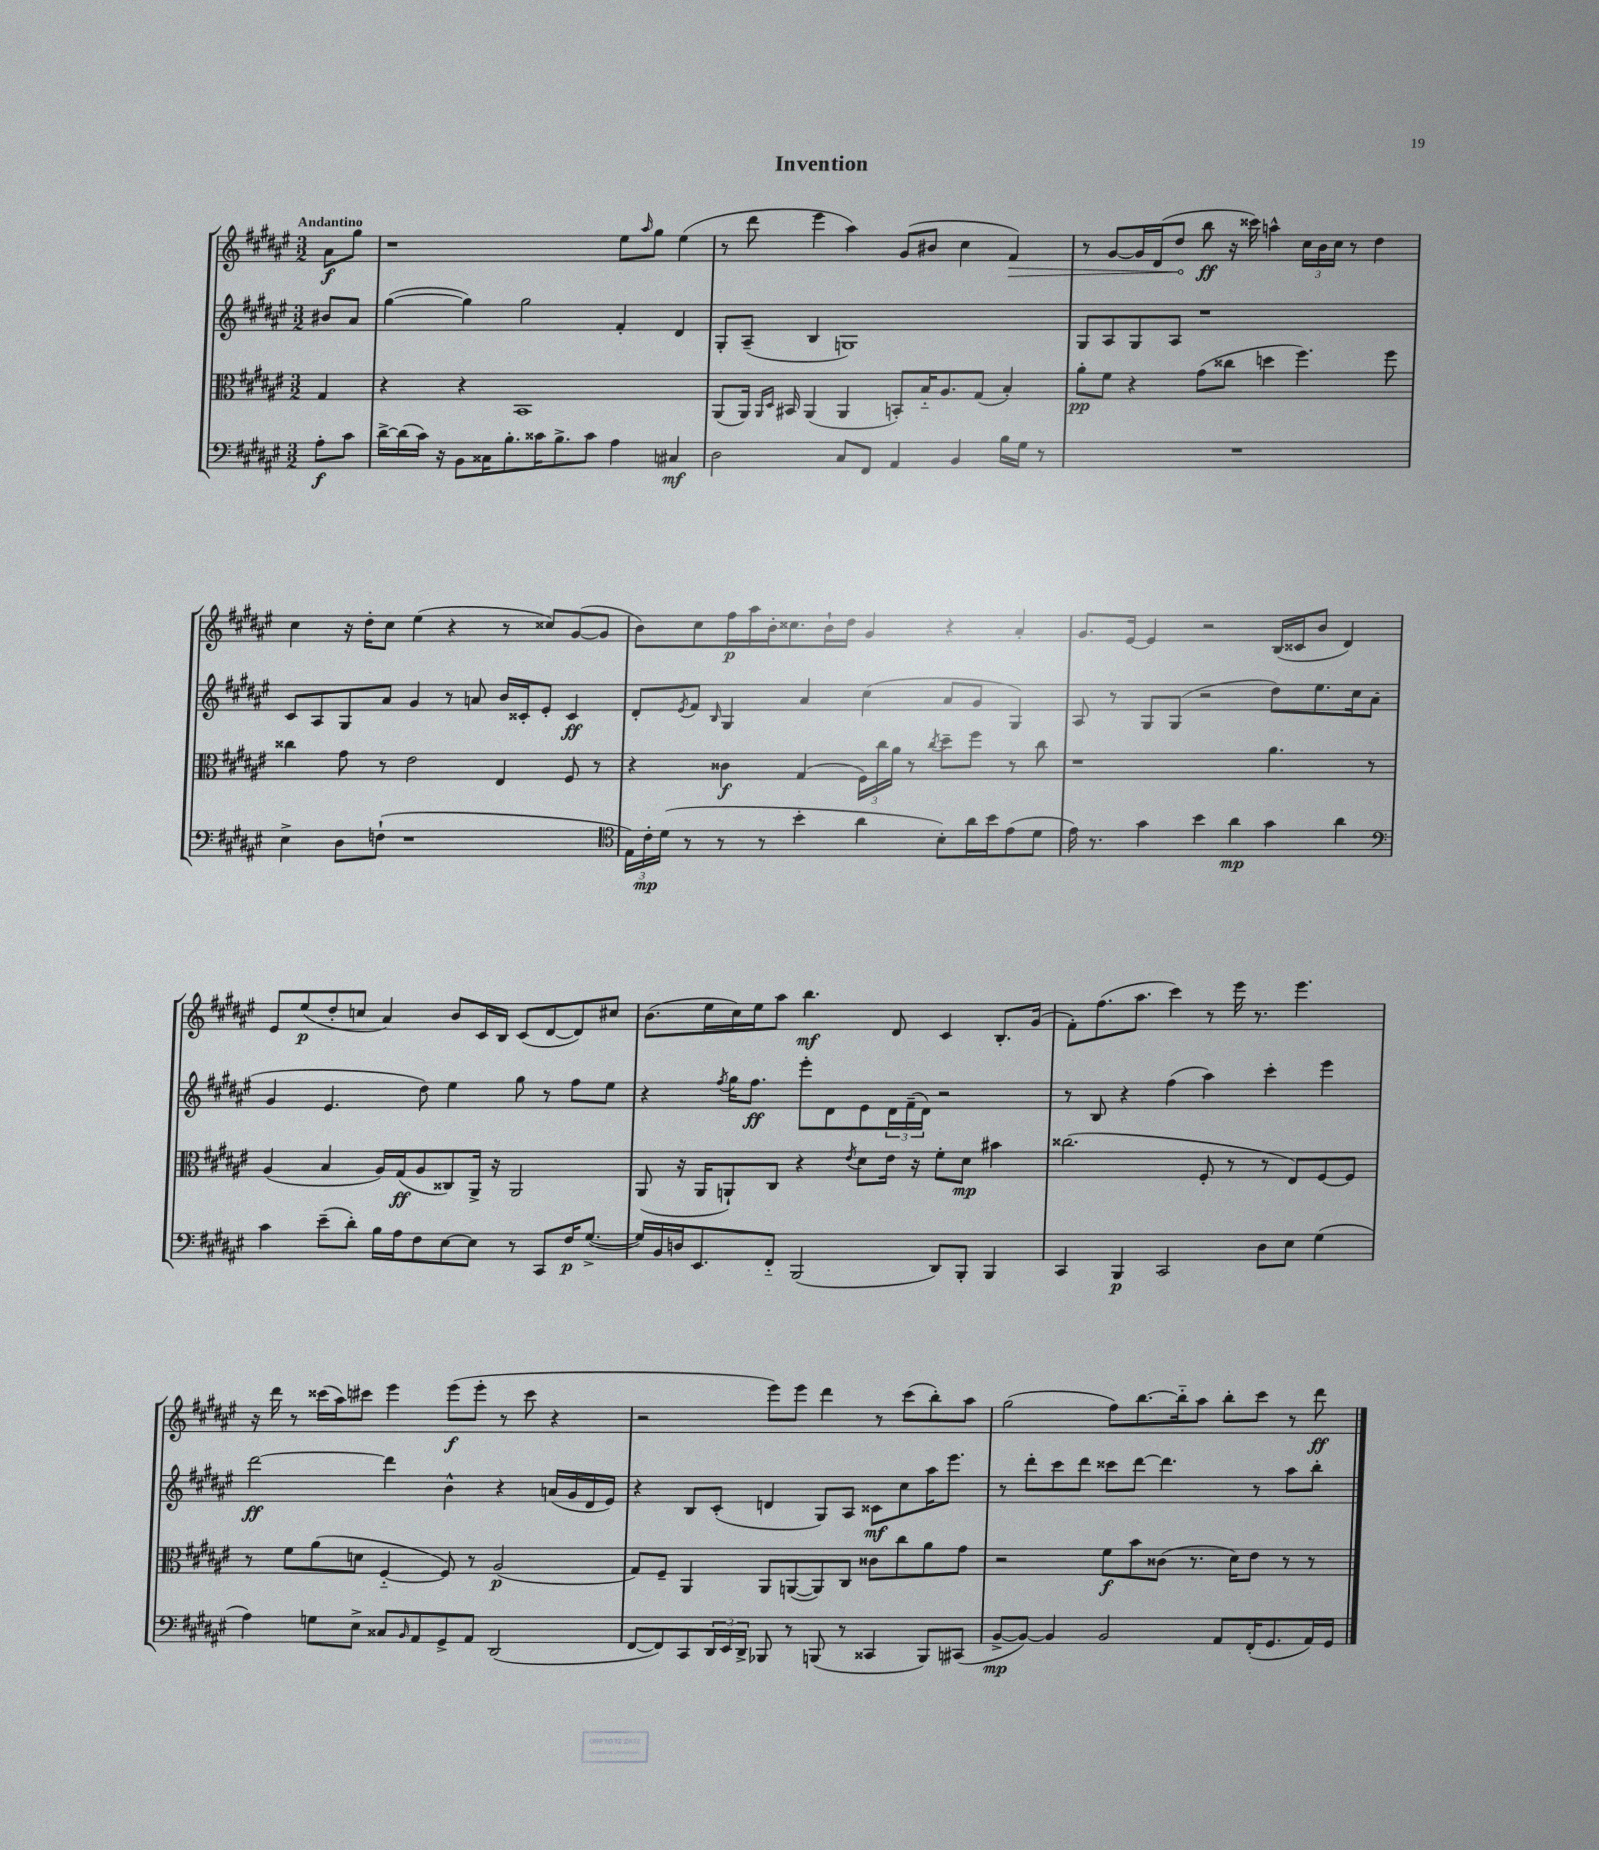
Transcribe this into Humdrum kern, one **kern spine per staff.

**kern	**kern	**kern	**kern
*staff4	*staff3	*staff2	*staff1
*clefF4	*clefC3	*clefG2	*clefG2
*k[f#c#g#d#a#e#]	*k[f#c#g#d#a#e#]	*k[f#c#g#d#a#e#]	*k[f#c#g#d#a#e#]
*M3/2	*M3/2	*M3/2	*M3/2
8A#'	4G#	8b#	8a#
8c#	.	8a#	8gg#
=	=	=	=
[16d#^	4r	([4gg#	1r
(16d#]	.	.	.
16c#)	.	.	.
16r	.	.	.
8BB	4r	4gg#])	.
16C##	.	.	.
8.B'	.	.	.
.	1BB	2gg#	.
16c##	.	.	.
8.B^	.	.	.
8c##	.	.	.
4A#	.	4f#'	8ee#
.	.	.	16qqaa#
.	.	.	8gg#
4C#	.	4d#	(4ee#
=	=	=	=
2D#	(8AA#	8G#'	8r
.	16AA#)	(8A#~	8ddd#
.	16qqAA#	.	.
.	16qqD#	.	.
.	16BB#	.	.
.	(4AA#	4B	4eee#
8C#	4AA#	1G)	4aa#)
8FF#	.	.	.
4AA#	8BB')	.	(8g#
.	16B'~	.	8b#
.	8.A#	.	.
4BB	.	.	4cc#
.	(8G#	.	.
16B	4B')	.	4f#)
16G#	.	.	.
8r	.	.	.
=	=	=	=
1.r	8a#'	8G#	8r
.	8f#	8A#	[8g#
.	4r	8G#	16g#]
.	.	.	(16d#
.	.	8A#	8dd#
.	(8g#	1r	8bb
.	8cc##	.	16r
.	.	.	16ccc##)
.	4dd	.	4aa^^
.	4.ff#)	.	24cc#
.	.	.	24b
.	.	.	24cc#
.	.	.	8r
.	.	.	4dd#
.	8ff#	.	.
=	=	=	=
4E#^	4cc##	8c#	4cc#
.	.	8A#	.
8D#	8g#	8G#	16r
.	.	.	16dd#'
(8F`	8r	8a#	8cc#
1r	2e#	4g#	(4ee#
.	.	8r	4r
.	.	8a	.
.	4E#	16b	8r
.	.	16c##'	.
.	.	8e#'	8cc##)
.	8F#	4c##	([8g#
.	8r	.	8g#]
=	=	=	=
*clefC4	*	*	*
24E#)	4r	8d#'	8b)
24c#'	.	.	.
(24d#	.	.	.
.	.	8qe#	.
8r	.	8f#	8cc#
.	.	16qqB	.
8r	4c##	4G#	16ff#
.	.	.	16aa#
8r	.	.	16b'
.	.	.	8.cc##
4b'	(4G#	4a#	.
.	.	.	16b`
.	.	.	16dd#
4a#	24F#)	(4cc#	4g#
.	24cc#	.	.
.	24a#	.	.
.	8r	.	.
.	8qcc#	.	.
8B')	8dd#~	8a#	4r
16a#	8ff#	8g#	.
16b	.	.	.
(8e#	8r	4G#)	4a#'
8d#	8cc#	.	.
=	=	=	=
16e#)	1r	8A#	8.g#
8.r	.	.	.
.	.	8r	.
.	.	.	[16e#
4g#	.	8G#	4e#]
.	.	(8G#	.
4b	.	2r	2r
4a#	.	.	.
4g#	4.a#	8dd#)	(16B
.	.	.	16c##
.	.	8.ee#	8b
4a#	.	.	4d#)
.	.	16cc#	.
.	8r	(8a#	.
=	=	=	=
*clefF4	*	*	*
4c#	(4A#	4g#	8e#
.	.	.	(8ee#
(8e#~	4B	4.e#	8dd#'
8d#')	.	.	8cc
16B	16A#)	.	4a#)
16A#	(16G#	.	.
8F#	8A#	8dd#)	.
[8E#	8C##)	4ee#	8b
8E#]	16AA#^	.	16c#
.	16r	.	16B
8r	2AA#	8gg#	(8c#
8CC#	.	8r	[8d#
16F#	.	8ff#	8d#])
([8.G#^	.	.	.
.	.	8ee#	8cc#
=	=	=	=
16G#])	(8AA#	4r	(8.b
16BB	.	.	.
16D	16r	.	.
8.EE#	16AA#	.	16ee#
.	.	8qff#	.
.	8AA`)	16gg#	16cc#)
.	.	8.ff#	16ee#
8FF#'~	8C#	.	8aa#
(2BBB	4r	8eee#'	4.bb
.	.	8d#	.
.	8qe#	.	.
.	8d#	8e#	.
.	16e#	24d#	8d#
.	.	(24f#~	.
.	16r	.	.
.	.	24d#)	.
8DD#)	8f#'	2r	4c#
8BBB'	8d#	.	.
4BBB	4b#	.	8.B'
.	.	.	(16g#
=	=	=	=
4CC#	(2.cc##	8r	8f#')
.	.	8B	(8.ff#
4BBB	.	4r	.
.	.	.	8.aa#
2CC#	.	(4ff#	4ccc#)
.	8F#'	4aa#)	8r
.	8r	.	16eee#
.	.	.	8.r
8D#	8r	4ccc#'	.
8E#	8E#)	.	4.eee#
(4G#	[8F#	4eee#	.
.	8F#]	.	.
=	=	=	=
4A#)	8r	[2ddd#	16r
.	.	.	16ddd#
.	8f#	.	8r
8G	(8a#	.	(16ccc##
.	.	.	16aa#)
8E#^	8d	.	8ccc#
8C##	[4F#'~	4ddd#]	4eee#
16qqBB	.	.	.
8AA#	.	.	.
8GG#^	8F#])	4b^^	(8eee#
8AA#	8r	.	8eee#'
(2DD#	(2A#	4r	8r
.	.	.	8ccc#
.	.	(16a	4r
.	.	16g#	.
.	.	16d#	.
.	.	16e#)	.
=	=	=	=
[8FF#	8G#)	4r	2r
8FF#])	8F#~	.	.
8CC#	4AA#	8B	.
24DD#	.	(8c#'	.
24EE#	.	.	.
24DD#^	.	.	.
8BBB-	8AA#	4d	8eee#)
8r	([8AA	.	8eee#
(8BBB	8AA])	8G#)	4ddd#
8r	8C#	8A#	.
4CC##	8c##	8c##	8r
.	8cc#	8cc#	(8ccc#
8BBB)	8a#	16aa#	8bb')
.	.	8.eee#	.
(8CC#	8g#	.	8aa#
=	=	=	=
[8BB^	2r	8r	(2gg#
8BB_)	.	8ddd#'	.
4BB]	.	8ccc#	.
.	.	8ddd#	.
2BB	8f#	8ccc##	8ff#)
.	8b	[8ddd#	[8.bb
.	(8c##	4.ddd#]	.
.	.	.	16bb'~]
.	8.r	.	8aa#
8AA#	.	.	8bb'
.	16d#)	.	.
(16FF#'	8e#	8r	8ccc#
8.GG#	.	.	.
.	8r	8aa#	8r
16AA#)	8r	8bb'	8ddd#
16GG#	.	.	.
==	==	==	==
*-	*-	*-	*-
